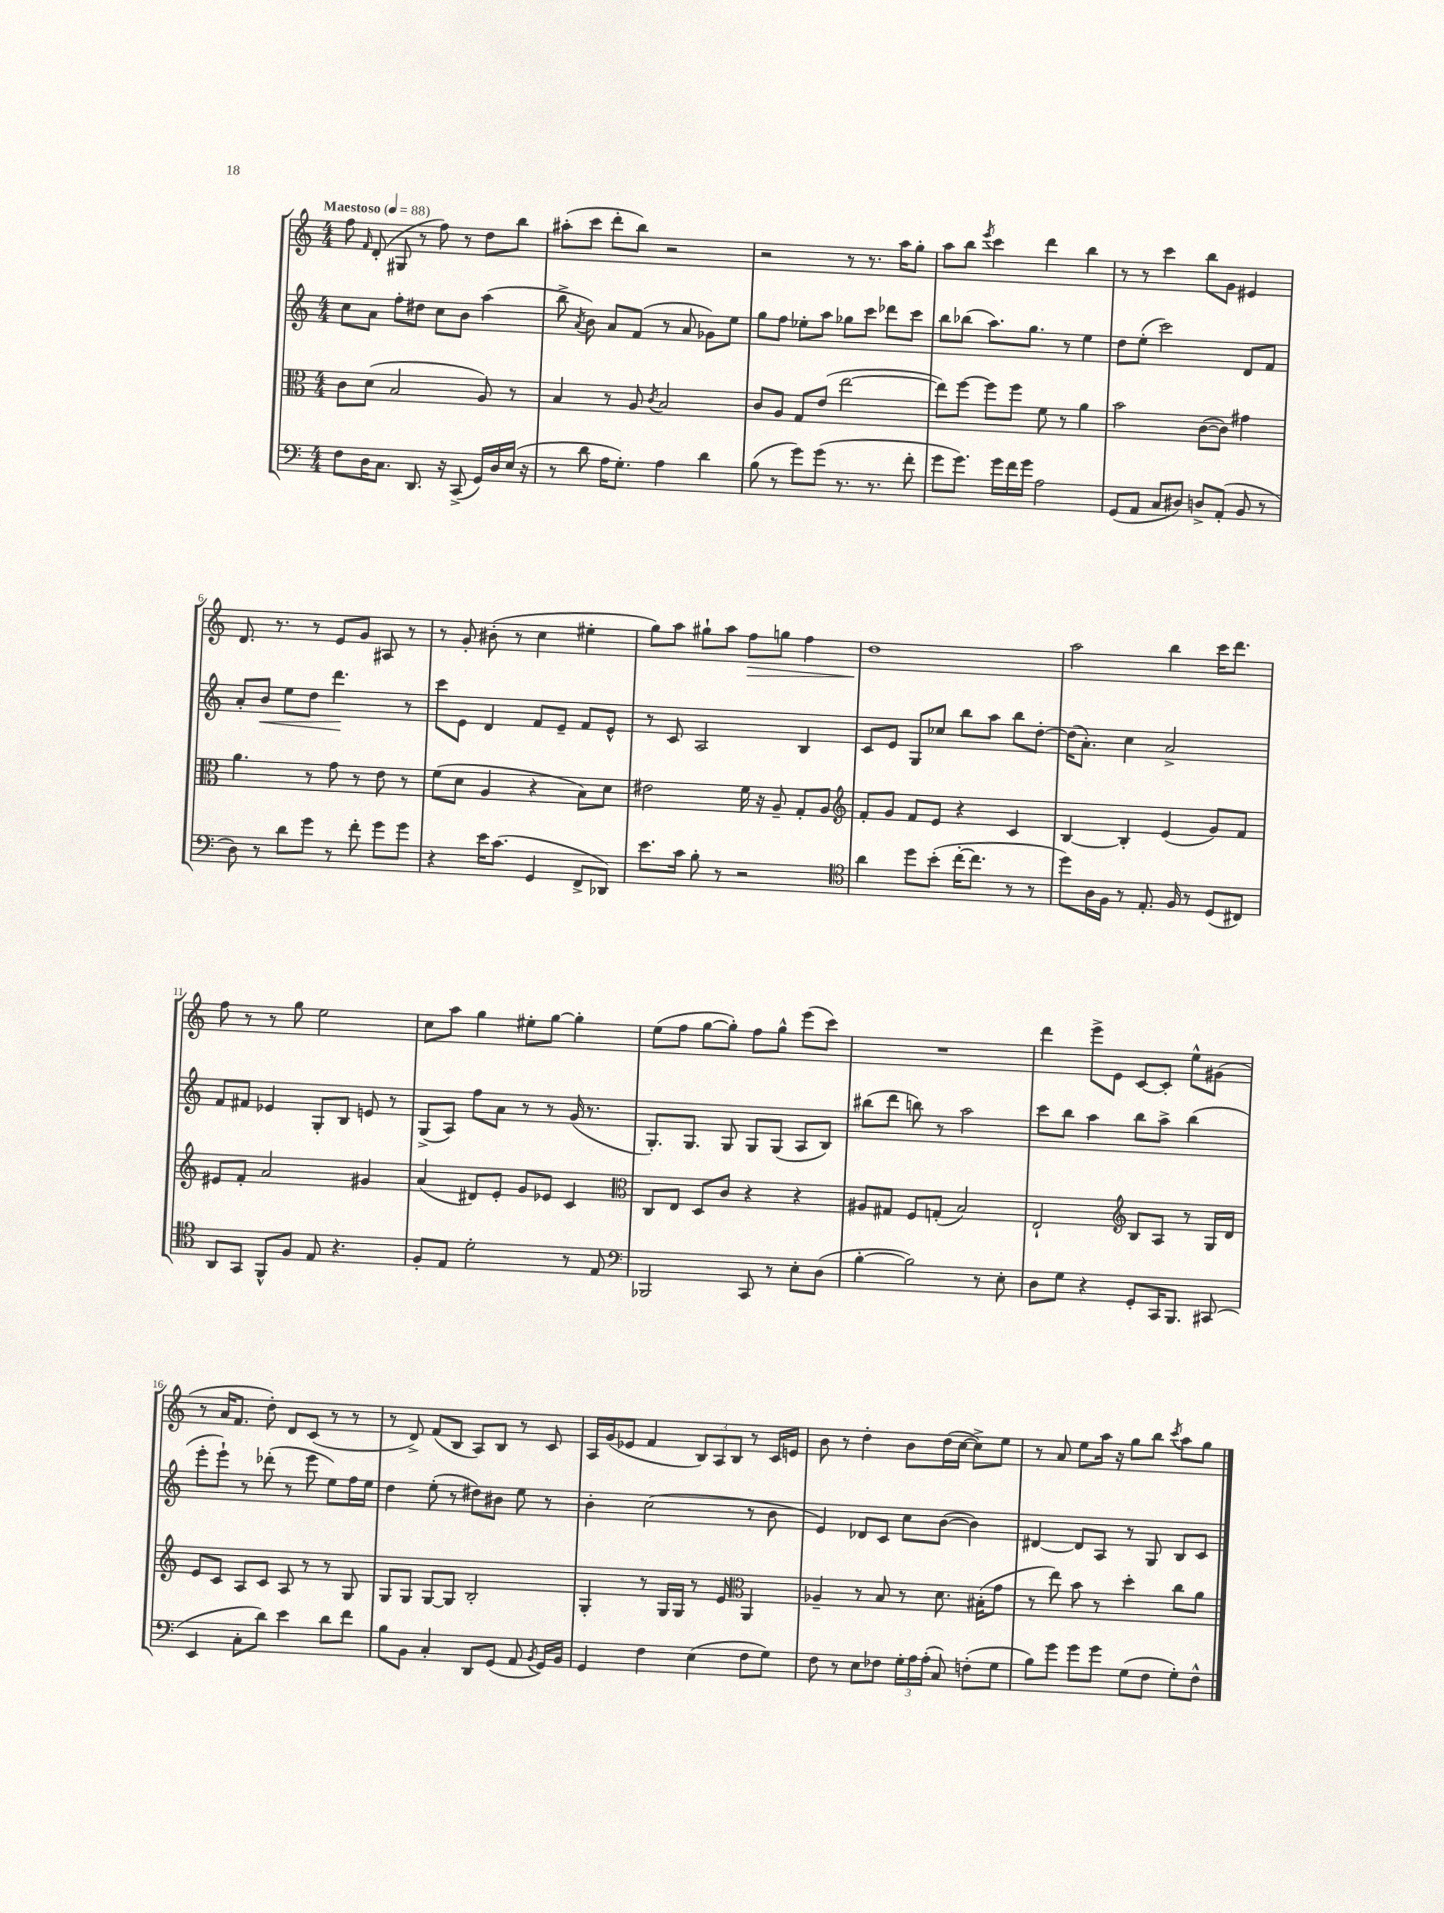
<<
\new StaffGroup <<
\new Staff = "s0" {
    \clef treble \key c \major \numericTimeSignature \time 4/4 \tempo "Maestoso" 4 = 88
    \autoBeamOff f''8 \grace { f'16 } d'8-.( gis8 r8 f''8) r8 d''8[ b''8] |
    ais''8[-.( c'''8] d'''8[-. b''8]) r2 |
    r2 r8 r8. a''16[ g''8]-. |
    a''8[ b''8] \acciaccatura { e'''8 } c'''4 d'''4 b''4 |
    r8 r8 c'''4 b''8[ g'8] eis'4 |
    d'8. r8. r8 e'8[ g'8] ais8 r8 |
    r8 g'8-. bis'8-.( r8 c''4 eis''4-. |
    g''8[) a''8] gis''8[-! a''8] f''8[\> g''8] f''4 |
    d''1\! |
    a''2 b''4 c'''16[ d'''8.] |
    f''8 r8 r8 g''8 e''2 |
    c''8[ a''8] g''4 eis''8[-. g''8]~ g''4-. |
    e''8[( f''8] g''8[~ g''8]-.) f''8[ g''8]-^ e'''8[( c'''8]) |
    R1 |
    d'''4 e'''8[-> e'8] c'8[~ c'8]-. e''8[-^ gis'8]( |
    r8 a'16[ f'8.] d''8-.) d'8[ c'8]( r8 r8 |
    r8 d'8->) f'8[( b8] a8[) b8] r8 c'8 |
    a16[ g'16( ees'8] f'4 \tuplet 3/2 { b8[) a8 b8] } r8 c'16[ e'16] |
    b'8 r8 d''4-. b'8[ d''16( c''16]~ c''8[->) e''8] |
    r8 a'8 e''8[ a''16] r16 g''8[ b''8] \acciaccatura { c'''8 } a''8[ g''8] \bar "|." |
}
\new Staff = "s1" {
    \clef treble \key c \major \numericTimeSignature \time 4/4
    \autoBeamOff c''8[ a'8] f''8[-. dis''8] c''8[ b'8] a''4( |
    b''8-> \acciaccatura { a'8 } b'8) a'8[ f'8]( r8 a'8 ges'8[) e''8] |
    g''8[ f''8] ees''8[-. a''8] ges''8[ c'''8] des'''8[ c'''8] |
    b''8[ bes''8]( a''8.[) g''8.] r8 e''4 |
    d''8[ e''8]-.( c'''2) d'8[ f'8] |
    a'8[-. b'8]\< e''8[ d''8] d'''4.\! r8 |
    c'''8[ e'8] d'4 f'8[ e'8]-- f'8[ e'8]-^ |
    r8 c'8 a2 b4 |
    c'8[ e'8] g8[ ces''8] b''8[ a''8] b''8[ d''8]~-. |
    d''16[( a'8.]-.) c''4 a'2-> |
    f'8[ fis'8] ees'4 g8[-. b8] e'8 r8 |
    g8[->( a8]) f''8[ a'8] r8 r8 g'16( r8. |
    g8.[-.) g8.] g8 g8[ g8]( a8[ b8]) |
    bis''8[( d'''8] b''8) r8 a''2 |
    c'''8[ b''8] a''4 b''8[ a''8]-> b''4( |
    e'''8[-. e'''8]-!) r8 des'''8-.( r8 e'''8 e''8[) f''16 e''16] |
    d''4 e''8-.( r8 dis''8[) bis'8] e''8 r8 |
    b'4-. c''2( r8 b'8 |
    e'4) des'8[ c'8] c''8[ b'8]~( b'4) |
    dis'4~ dis'8[ a8] r8 g8 b8[ c'8] \bar "|." |
}
\new Staff = "s2" {
    \clef alto \key c \major \numericTimeSignature \time 4/4
    \autoBeamOff c'8[ d'8]( b2 a8) r8 |
    b4 r8 a8 \acciaccatura { c'8 } b2 |
    c'8[ a8] g8[ e'8]( e''2~ |
    e''8[) f''8]~ f''8[ f''8] f'8 r8 a'4 |
    b'2 c'8[~( c'8]) gis'4 |
    a'4. r8 g'8 r8 e'8 r8 |
    f'8[( d'8] a4 r4 b8[) d'8] |
    eis'2 f'16 r16 a8-- g8[-. a8] |
    \clef treble f'8[-. g'8] f'8[ e'8] r4 c'4 |
    b4~ b4-. e'4( g'8[) f'8] |
    eis'8[ f'8]-. a'2 gis'4 |
    a'4( dis'8[) e'8]-. g'8[ ees'8] c'4 |
    \clef alto c8[ e8] d8[ c'8] r4 r4 |
    ais8[ gis8] f8[ g8]-.( b2) |
    e2-! \clef treble b8[ a8] r8 g16[ d'16] |
    e'8[ c'8] a8[ c'8] a8 r8 r8 g8 |
    g8[ g8] g8[~ g8] b2-. |
    g4-. r8 g16[ g16] r8 e'8 \clef alto a,4 |
    aes4-- r8 b8 r8 d'8. bis16[-.( g'8] |
    r8 e''8) b'8 r8 d''4-. c''8[ a'8] \bar "|." |
}
\new Staff = "s3" {
    \clef bass \key c \major \numericTimeSignature \time 4/4
    \autoBeamOff f8[ d16 c8.] d,8. r16 c,8->( g,16[) d16 e16]( r16 |
    r8 d'8 a16[ g8.]-.) a4 d'4 |
    b8( r8 g'8[) g'8]( r8. r8. f'8-. |
    g'8[ g'8.]) g'16[ f'16 g'16] a2 |
    g,8[( a,8] c8[ dis8]) d8[-> a,8]-.( b,8 r8 |
    d8) r8 d'8[ g'8] r8 f'8-. g'8[ g'8] |
    r4 e'16[ c'8.]( g,4 f,8[-> des,8]) |
    e'8.[ c'16] b8-. r8 r2 |
    \clef tenor a'4 d''8[ b'8]-.( c''16[~-. c''8.] r8 r8 |
    d''8[) a16 f16] r8 e8.-. f16 r8 d8[( cis8]) |
    a,8[ g,8] f,8[-^ f8] e8 r4. |
    f8[-. e8] d'2-. r8 e8 |
    \clef bass bes,,2 c,8 r8 e8[-. d8]( |
    b4~-. b2) r8 e8-. |
    d8[ g8] r4 g,8[-. c,16 b,,8.] cis,8( |
    e,4 c8[-. d'8]) e'4 d'8[ f'8] |
    b8[ b,8] c4-. d,8[ g,8]( a,8 \acciaccatura { b,8 } g,16[) b,16] |
    g,4 f4 e4( f8[ g8]) |
    f8 r8 e8[ fes8] \tuplet 3/2 { g16[-. a16 a16]-.( } c8) f8[-.( g8] |
    b8[) g'8] g'8[ g'8] g8[( f8] g8[-.) f8]-^ \bar "|." |
}
>>
>>
